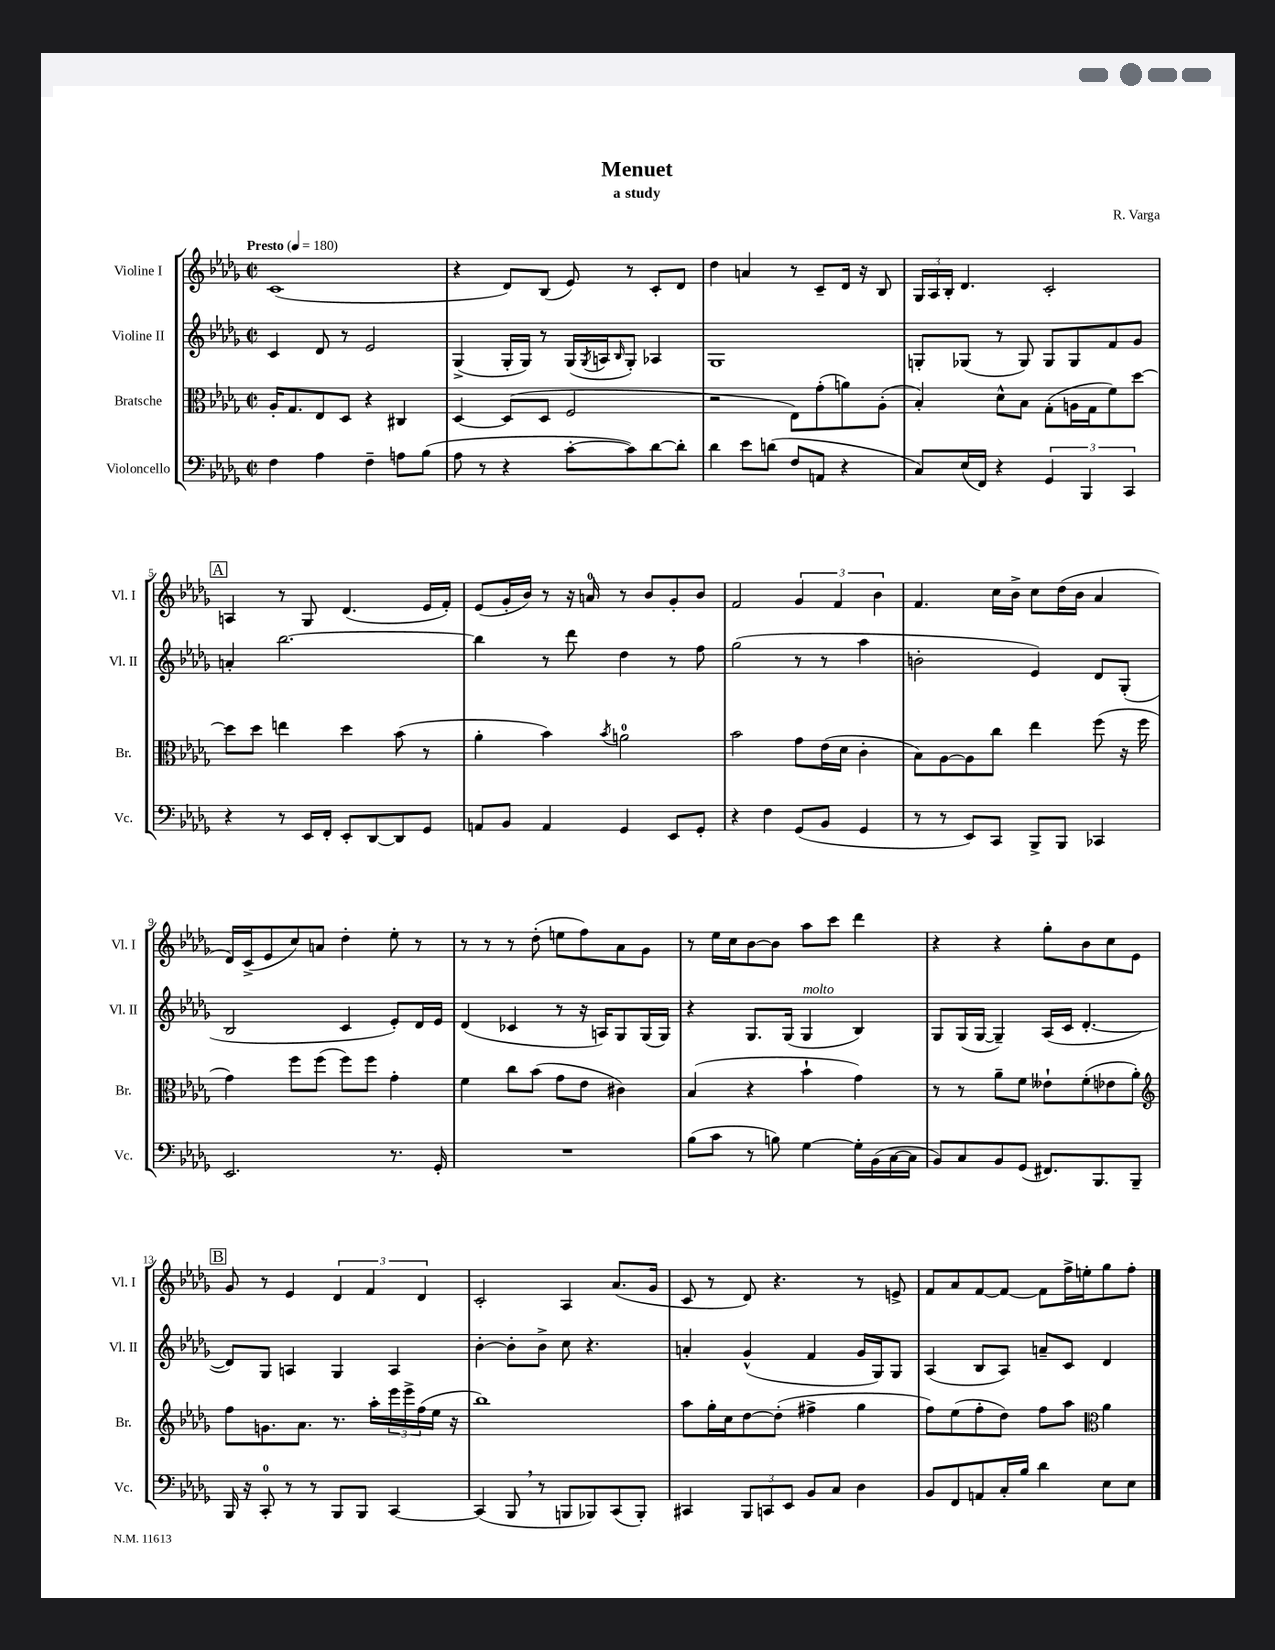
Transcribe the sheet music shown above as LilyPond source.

\header { title = "Menuet" composer = "R. Varga" subtitle = "a study" }
<<
\new StaffGroup <<
\new Staff = "s0" \with { instrumentName = "Violine I" shortInstrumentName = "Vl. I" } {
    \clef treble \key des \major \defaultTimeSignature \time 2/2 \tempo "Presto" 4 = 180
    c'1( |
    r4 des'8) bes8( ees'8) r8 c'8-. des'8 |
    des''4 a'4 r8 c'8-- des'16 r16 bes8 |
    \tuplet 3/2 { ges16 aes16 bes16-. } des'4. c'2-. |
    \mark \markup { \box "A" } a4 r8 ges8 des'4.( ees'16 f'16-.) |
    ees'8( ges'16-. bes'16) r8 r16 a'16-0 r8 bes'8 ges'8-. bes'8 |
    f'2 \tuplet 3/2 { ges'4 f'4 bes'4 } |
    f'4. c''16 bes'16-> c''8 des''16( bes'16 aes'4 |
    des'16) c'16->( ees'8 c''8) a'8 des''4-. ees''8-. r8 |
    r8 r8 r8 des''8-.( e''8 f''8) aes'8 ges'8 |
    r8 ees''16 c''16 bes'8~ bes'8 aes''8 c'''8 des'''4 |
    r4 r4 ges''8-. bes'8 c''8 ees'8 |
    \mark \markup { \box "B" } ges'8 r8 ees'4 \tuplet 3/2 { des'4 f'4 des'4 } |
    c'2-. aes4 aes'8.( ges'16 |
    c'8 r8 des'8) r4. r8 e'8-> |
    f'8 aes'8 f'8~ f'8~ f'8 f''16-> e''16-. ges''8 f''8-. \bar "|." |
}
\new Staff = "s1" \with { instrumentName = "Violine II" shortInstrumentName = "Vl. II" } {
    \clef treble \key des \major \defaultTimeSignature \time 2/2
    c'4 des'8 r8 ees'2 |
    ges4->( ges16-. ges16) r8 ges16( \acciaccatura { ges8 } a16 \grace { bes16 } ges8-.) aes4 |
    ges1 |
    g8-. ges8( r8 ges8) ges8 ges8 f'8 ges'8 |
    \mark \markup { \box "A" } a'4-. bes''2.~ |
    bes''4 r8 des'''8 des''4 r8 f''8 |
    ges''2( r8 r8 aes''4 |
    b'2-. ees'4) des'8 ges8-.( |
    bes2 c'4 ees'8-.) des'16 ees'16 |
    des'4( ces'4 r8 r16 a16) ges8 ges16( ges16) |
    r4 ges8. ges16( ges4^\markup { \italic "molto" } bes4) |
    ges8 ges16( ges16~ ges4--) aes16( c'16 des'4.~-. |
    \mark \markup { \box "B" } des'8) ges8 a4 ges4 a4 |
    bes'4~-. bes'8-. bes'8-> c''8 r4. |
    a'4-. ges'4-^( f'4 ges'16 ges16) ges8 |
    aes4( bes8 aes8) a'8-- c'8 des'4 \bar "|." |
}
\new Staff = "s2" \with { instrumentName = "Bratsche" shortInstrumentName = "Br." } {
    \clef alto \key des \major \defaultTimeSignature \time 2/2
    aes16-. ges8. ees8 des8 r4 cis4 |
    des4~ des8( des8 f2 |
    r2 ees8) ges'8-.( a'8) aes8-.( |
    bes4-.) des'8-^ bes8 ges8-.( a16 ges16 f'8) des''8~ |
    \mark \markup { \box "A" } des''8 des''8 e''4 des''4 bes'8( r8 |
    aes'4-. bes'4) \acciaccatura { bes'8 } a'2-0 |
    bes'2 ges'8 ees'16( des'16 c'4-. |
    bes8) aes8~ aes8 c''8 ees''4 f''8( r16 f''16 |
    ges'4) f''8 f''8( f''8) f''8 ges'4-. |
    f'4 c''8 bes'8( ges'8 ees'8 cis'4) |
    bes4( r4 bes'4-! ges'4) |
    r8 r8 aes'8-- f'8 eeses'8-! f'8-.( ees'8 aes'8-.) |
    \mark \markup { \box "B" } \clef treble f''8 g'8. aes'8. r8. aes''16-. \tuplet 3/2 { ees'''16 ees'''16-> f''16( } ees''16 r16 |
    bes''1) |
    aes''8 ges''16-. c''16 des''8~ des''8-.( fis''4-> ges''4 |
    f''8) ees''8( f''8-. des''8) f''8 aes''8 \clef alto aes'4 \bar "|." |
}
\new Staff = "s3" \with { instrumentName = "Violoncello" shortInstrumentName = "Vc." } {
    \clef bass \key des \major \defaultTimeSignature \time 2/2
    f4 aes4 f4-- a8 bes8( |
    aes8 r8 r4 c'8~-. c'8) des'8~ des'8-. |
    des'4 ees'8 d'8( f8 a,8 r4 |
    c8) ees16( f,16) r4 \tuplet 3/2 { ges,4 bes,,4 c,4 } |
    \mark \markup { \box "A" } r4 r8 ees,16 f,16-. ees,8-. des,8~ des,8 ges,8 |
    a,8 bes,8 a,4 ges,4 ees,8 ges,8-. |
    r4 f4 ges,8( bes,8 ges,4 |
    r8 r8 ees,8) c,8 bes,,8-> bes,,8 ces,4 |
    ees,2. r8. ges,16-. |
    R1 |
    bes8( c'8 r8 b8) ges4~ ges16-. bes,16( c16~ c16 |
    bes,8) c8 bes,8 ges,8( fis,8.) bes,,8. bes,,8-- |
    \mark \markup { \box "B" } bes,,16 r16 c,8-0-. r8 r8 bes,,8 bes,,8 c,4~ |
    c,4( bes,,8 \breathe r8 b,,8 bes,,8) c,8( bes,,8-.) |
    cis,4 \tuplet 3/2 { bes,,8 c,8 ees,8 } bes,8 c8 des4 |
    bes,8 f,8 a,8 c16-. bes16 des'4 ees8 ees8 \bar "|." |
}
>>
>>
